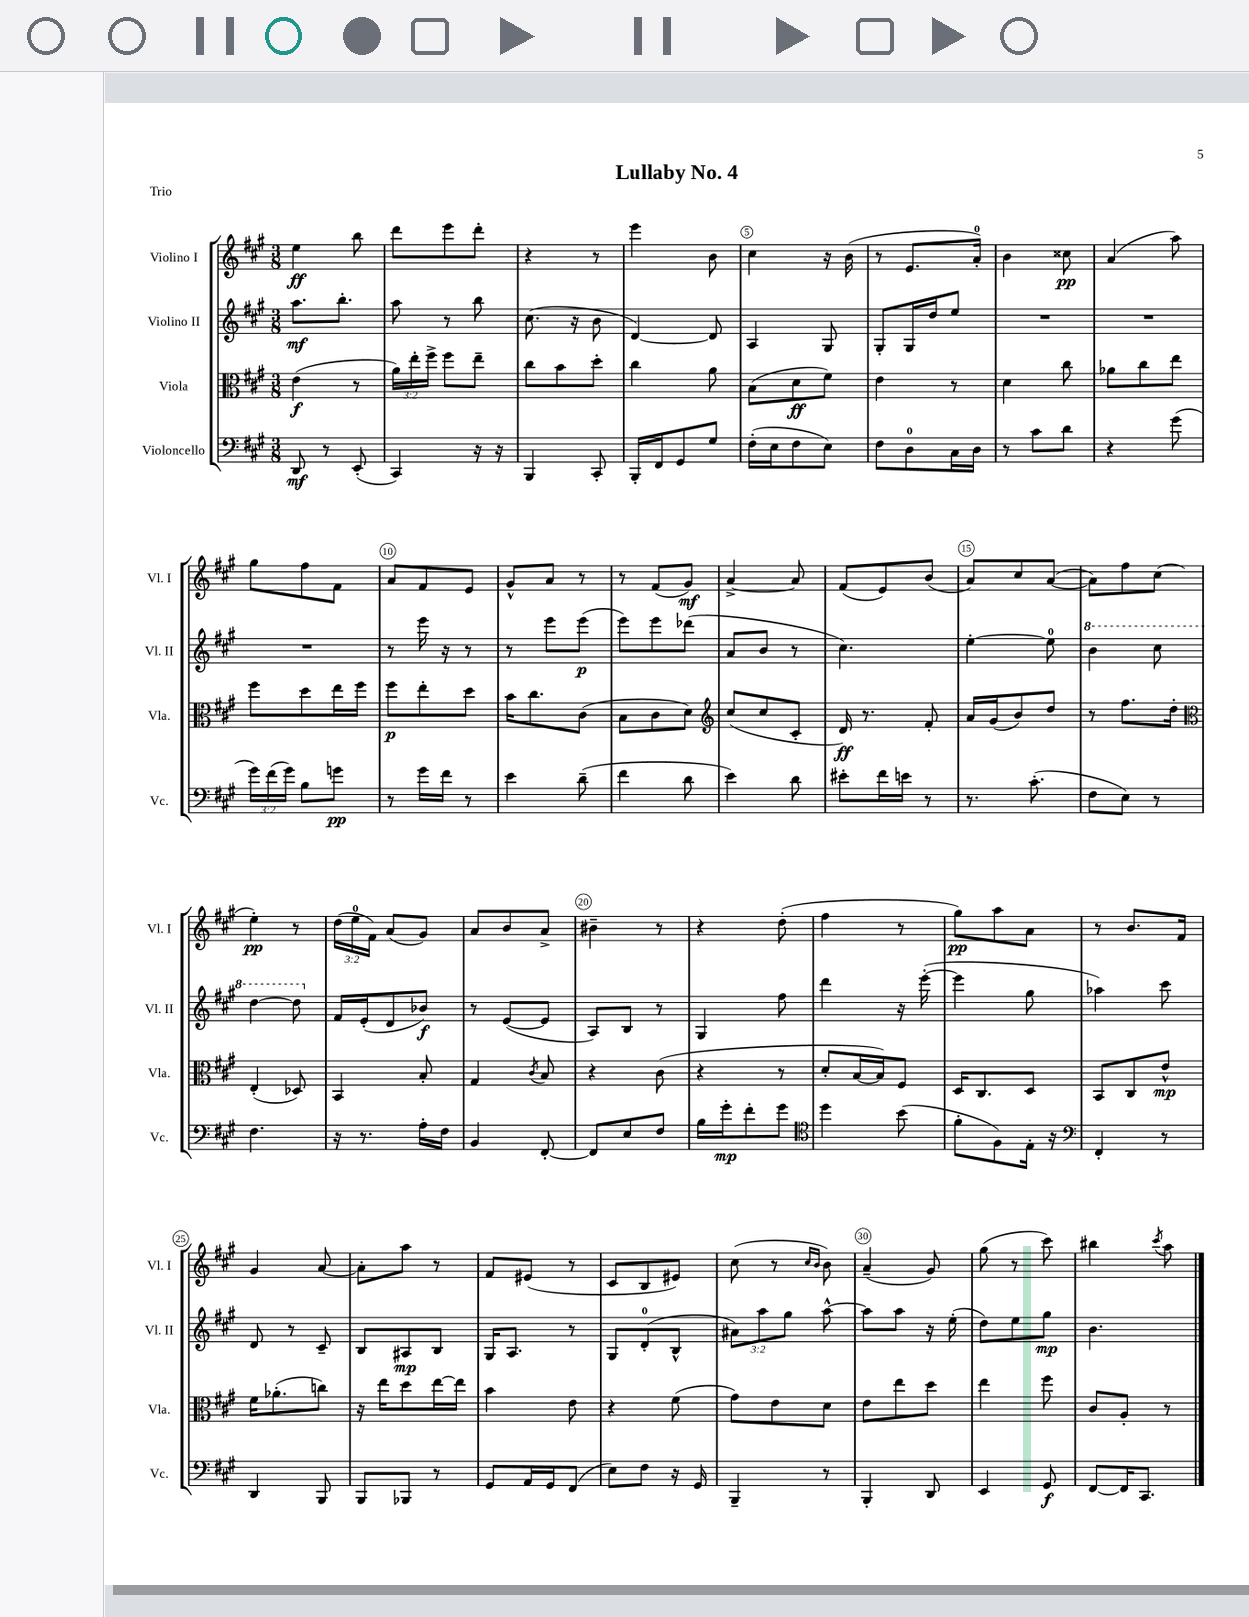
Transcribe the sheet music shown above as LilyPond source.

\header { title = "Lullaby No. 4" piece = "Trio" }
<<
\new StaffGroup <<
\new Staff = "s0" \with { instrumentName = "Violino I" shortInstrumentName = "Vl. I" } {
    \clef treble \key a \major \numericTimeSignature \time 3/8 \override Staff.TupletNumber.text = #tuplet-number::calc-fraction-text
    \autoBeamOff e''4\ff b''8 |
    d'''8[ e'''8 d'''8]-. |
    r4 r8 |
    e'''4 b'8 |
    cis''4 r16 b'16( |
    r8 e'8.[ a'16]-0-.) |
    b'4 cisis''8\pp |
    a'4( a''8) |
    gis''8[ fis''8 fis'8] |
    a'8[ fis'8 e'8] |
    gis'8[-^ a'8] r8 |
    r8 fis'8[( gis'8]\mf) |
    a'4~-> a'8 |
    fis'8[( e'8) b'8]( |
    a'8[) cis''8 a'8]~( |
    a'8[) fis''8 cis''8]( |
    e''4-.\pp) r8 |
    \tuplet 3/2 { d''16[( e''16-0 fis'16]) } a'8[( gis'8]) |
    a'8[ b'8 a'8]-> |
    bis'4-- r8 |
    r4 d''8-.( |
    fis''4 r8 |
    gis''8[\pp) a''8 a'8] |
    r8 b'8.[ fis'16] |
    gis'4 a'8~ |
    a'8[-. a''8] r8 |
    fis'8[ eis'8]( r8 |
    cis'8[ b8 eis'8]) |
    cis''8( r8 \grace { cis''16[ b'16] } b'8) |
    a'4--( gis'8) |
    gis''8( r8 cis'''8) |
    bis''4 \acciaccatura { cis'''8 } a''8 \bar "|." |
}
\new Staff = "s1" \with { instrumentName = "Violino II" shortInstrumentName = "Vl. II" } {
    \clef treble \key a \major \numericTimeSignature \time 3/8 \override Staff.TupletNumber.text = #tuplet-number::calc-fraction-text
    \autoBeamOff a''8.[\mf b''8.]-. |
    a''8 r8 b''8 |
    cis''8.( r16 b'8 |
    d'4~) d'8 |
    a4 gis8 |
    gis8[-. gis16 d''16 e''8] |
    R4. |
    R4. |
    R4. |
    r8 e'''16 r16 r8 |
    r8 e'''8[ e'''8]\p( |
    e'''8[) e'''8 des'''8]( |
    a'8[ b'8] r8 |
    cis''4.) |
    e''4~-. e''8-0 |
    \ottava #1 b''4 cis'''8 |
    d'''4~ d'''8 \ottava #0 |
    fis'16[ e'16-.( d'8 bes'8]\f) |
    r8 e'8[~( e'8] |
    a8[) b8] r8 |
    gis4 fis''8 |
    d'''4 r16 e'''16~-.( |
    e'''4 gis''8 |
    aes''4) cis'''8 |
    d'8 r8 cis'8-- |
    b8[ ais8\mp b8] |
    gis16[ a8.] r8 |
    gis8[ d'8-0-.( b8]-^ |
    \tuplet 3/2 { ais'8[) a''8 gis''8] } a''8~-^ |
    a''8[ a''8] r16 e''16-.( |
    d''8[) e''8 gis''8]\mp |
    b'4. \bar "|." |
}
\new Staff = "s2" \with { instrumentName = "Viola" shortInstrumentName = "Vla." } {
    \clef alto \key a \major \numericTimeSignature \time 3/8 \override Staff.TupletNumber.text = #tuplet-number::calc-fraction-text
    \autoBeamOff e'4\f( r8 |
    \tuplet 3/2 { a'16[) e''16-. fis''16]-> } fis''8[ e''8]-- |
    cis''8[ b'8 d''8]-. |
    cis''4 a'8 |
    b8[( d'8\ff fis'8]) |
    e'4 r8 |
    d'4 cis''8 |
    aes'8[ cis''8 e''8] |
    fis''8[ d''8 e''16 fis''16] |
    fis''8[\p e''8-. d''8] |
    b'16[ cis''8. cis'8]( |
    b8[ cis'8 d'8]) |
    \clef treble cis''8[( cis''8 cis'8]-. |
    d'16\ff) r8. fis'8-. |
    a'16[ gis'16( b'8) d''8] |
    r8 fis''8.[ d''16]-. |
    \clef alto e4-.( des8) |
    b,4 b8-. |
    gis4 \acciaccatura { cis'8 } b8 |
    r4 cis'8( |
    r4 r8 |
    d'8[-. b16~ b16) fis8] |
    d16[ cis8. d8] |
    b,8[ cis8 e'8]-^\mp |
    fis'16[ aes'8.-.( c''8]) |
    r16 e''16[ d''8 e''16~ e''16] |
    b'4 e'8 |
    r4 fis'8( |
    gis'8[) e'8 d'8] |
    e'8[ e''8 d''8] |
    e''4 fis''8 |
    cis'8[ a8]-. r8 \bar "|." |
}
\new Staff = "s3" \with { instrumentName = "Violoncello" shortInstrumentName = "Vc." } {
    \clef bass \key a \major \numericTimeSignature \time 3/8 \override Staff.TupletNumber.text = #tuplet-number::calc-fraction-text
    \autoBeamOff d,8\mf r8 e,8-.( |
    cis,4) r16 r16 |
    b,,4 cis,8-. |
    b,,16[-. fis,16 gis,8 gis8] |
    fis16[-.( e16 fis8 e8]) |
    fis8[ d8-0 cis16 d16] |
    r8 cis'8[ d'8] |
    r4 gis'8( |
    \tuplet 3/2 { gis'16[) fis'16( gis'16]) } b8[ g'8]\pp |
    r8 gis'16[ fis'16] r8 |
    e'4 d'8--( |
    fis'4 d'8 |
    e'4) d'8 |
    eis'8[-. fis'16 e'16] r8 |
    r8. cis'8.-.( |
    fis8[ e8]) r8 |
    fis4. |
    r16 r8. a16[-. fis16] |
    b,4 fis,8~-. |
    fis,8[ e8 fis8] |
    b16[ gis'16-.\mp fis'8-. gis'8] |
    \clef tenor d''4 b'8( |
    fis'8[-. fis8) e16]-. r16 |
    \clef bass fis,4-. r8 |
    d,4 b,,8 |
    b,,8[ bes,,8] r8 |
    gis,8[ a,16 gis,16 fis,8]( |
    e8[) fis8] r16 gis,16 |
    b,,4-- r8 |
    b,,4-. d,8 |
    e,4 gis,8\f |
    fis,8[~ fis,16 cis,8.] \bar "|." |
}
>>
>>
\layout { \context { \Score \override BarNumber.break-visibility = ##(#f #t #t) barNumberVisibility = #(every-nth-bar-number-visible 5) \override BarNumber.stencil = #(make-stencil-circler 0.1 0.3 ly:text-interface::print) } }
